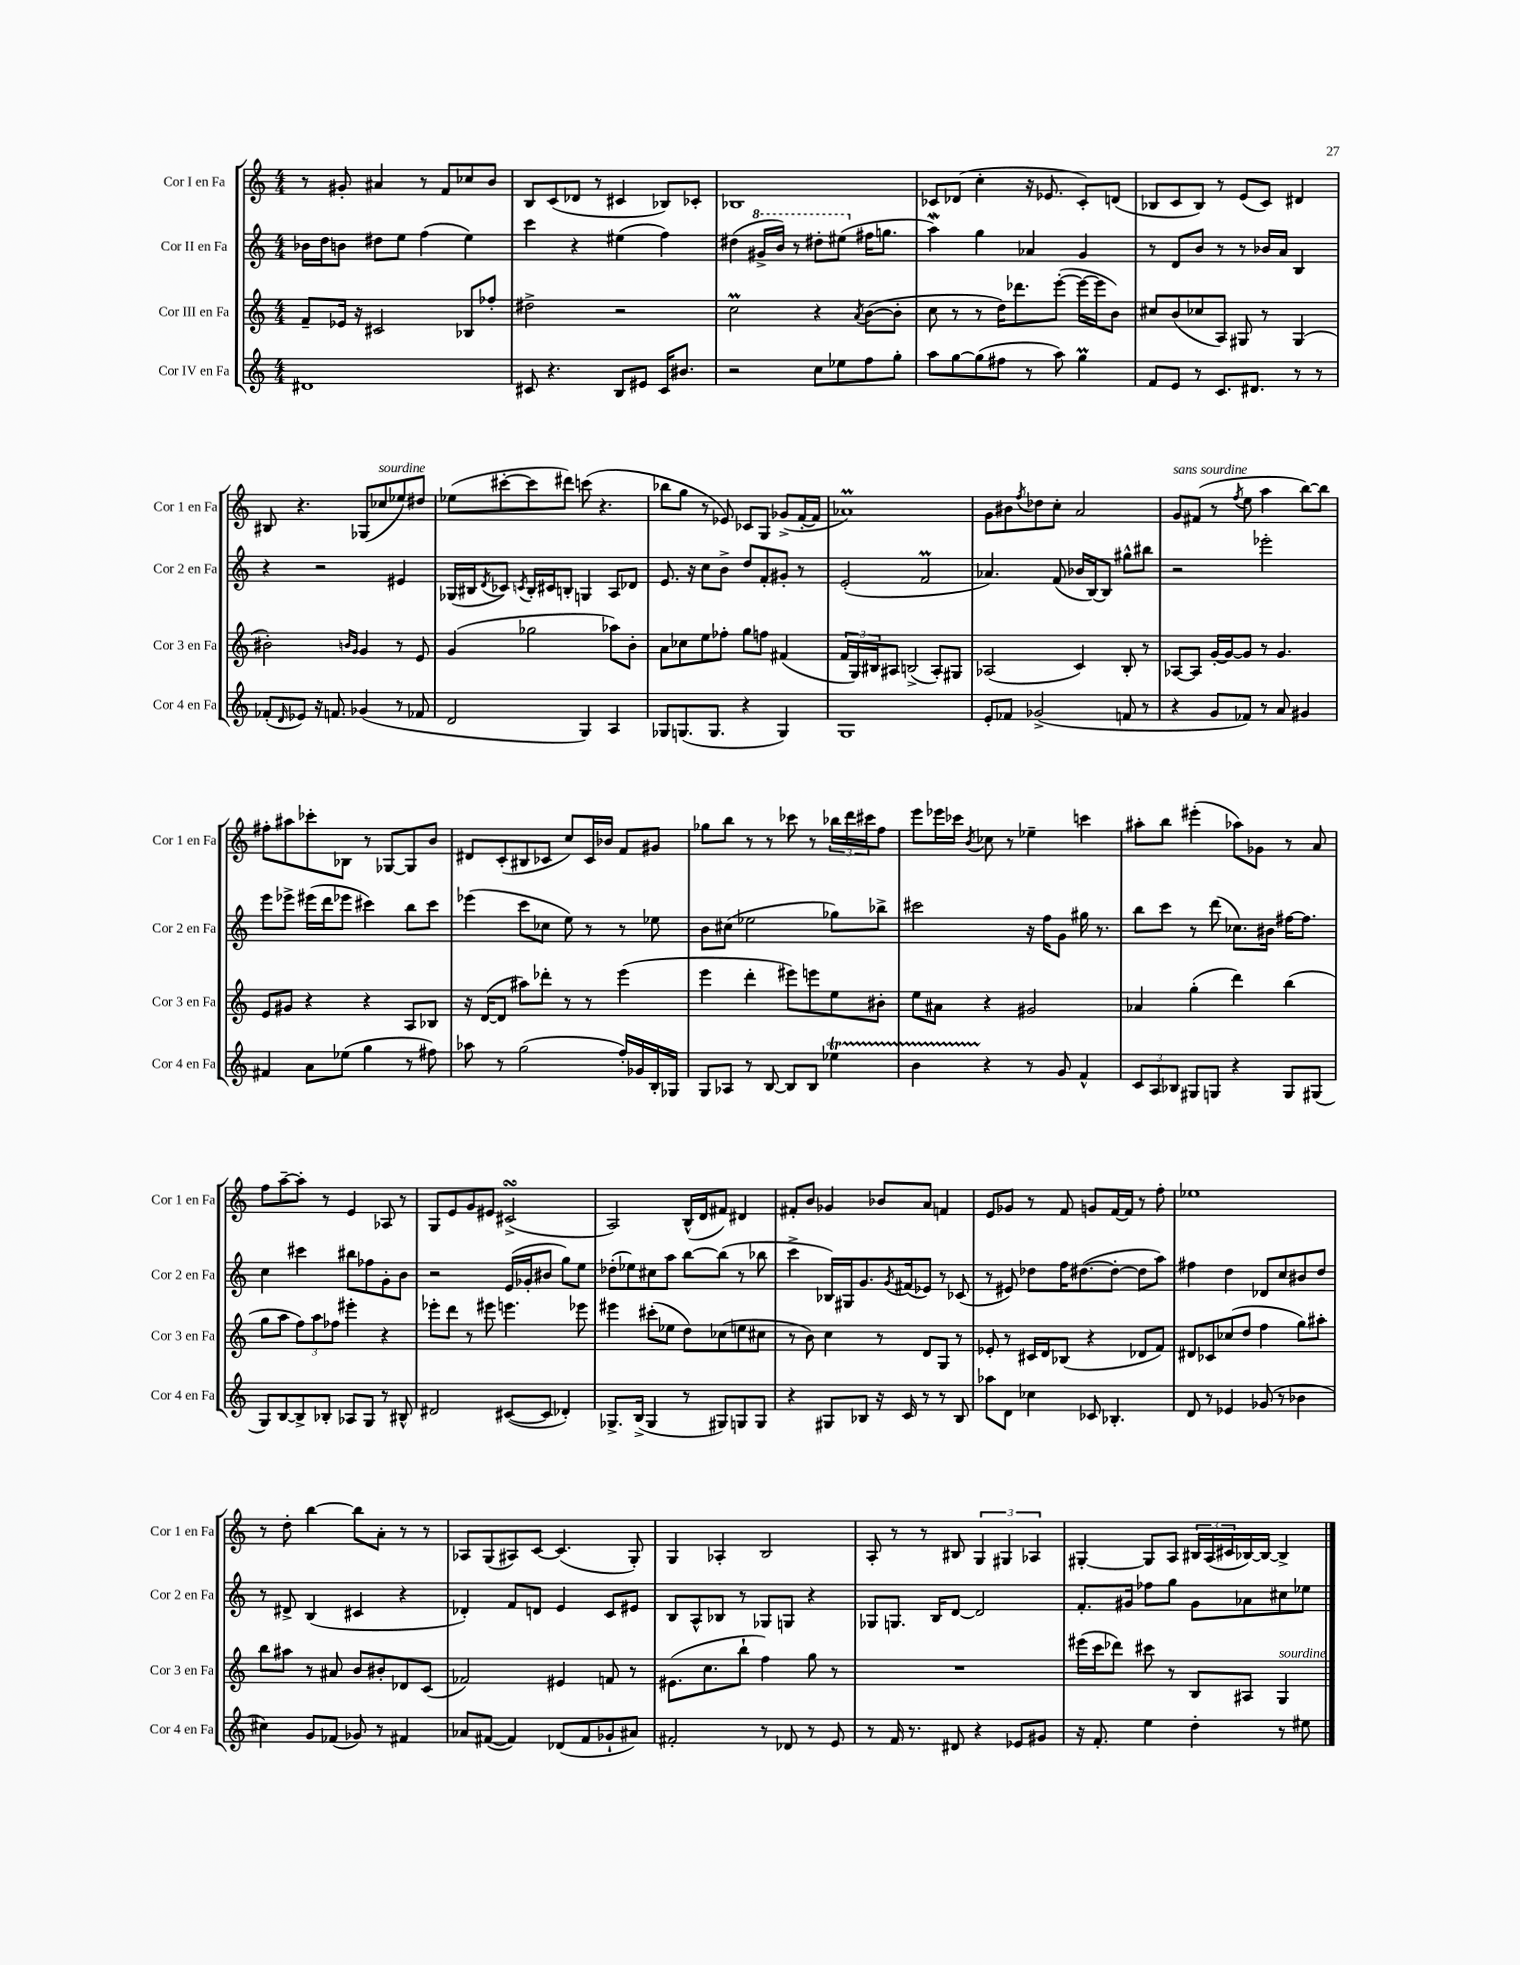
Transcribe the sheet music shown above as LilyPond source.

<<
\new StaffGroup <<
\new Staff = "s0" \with { instrumentName = "Cor I en Fa" shortInstrumentName = "Cor 1 en Fa" } {
    \clef treble \key c \major \numericTimeSignature \time 4/4
    r8 gis'8-. ais'4 r8 f'8 ces''8 b'8 |
    b8 c'8( des'8 r8 cis'4 bes8) ces'8-. |
    bes1 |
    ces'8 des'8( c''4-. r16 ees'8. ces'8-.) d'8( |
    bes8 c'8 bes8) r8 e'8( c'8) dis'4 |
    bis8 r4. ges8( ces''8^\markup { \italic "sourdine" } ees''8) dis''8 |
    ees''8( cis'''8~-. cis'''8 dis'''8) c'''8( r4. |
    bes''8 g''8 r8 ees'8) ces'8 g8 ges'8->( f'16~-. f'16 |
    aes'1\prall) |
    g'8 bis'8 \acciaccatura { f''8 } des''8 c''8-. a'2 |
    g'8^\markup { \italic "sans sourdine" } fis'8( r8 \acciaccatura { f''8 } e''8 a''4 b''8~) b''8 |
    fis''8-. ais''8 ces'''8-. bes8 r8 ges8~ ges8 b'8 |
    dis'8 c'8-.( bis8 ces'8 c''8) ces'16 bes'16 f'8 gis'8 |
    ges''8 b''8 r8 r8 ces'''8 r8 \tuplet 3/2 { bes''16 d'''16 cis'''16 } f''8 |
    e'''8 ees'''16 ces'''16 \acciaccatura { b'8 } ces''8 r8 ees''4-- c'''4 |
    ais''8-. b''8 eis'''4-.( aes''8) ges'8 r8 a'8 |
    f''8 a''8~-- a''8-. r8 e'4 aes8 r8 |
    g8 e'8 g'8 eis'8 cis'2->\turn( |
    a2) b16-^( d'16 fis'8) dis'4 |
    fis'8-. b'8 ges'4 bes'8 a'8 f'4 |
    e'8 ges'8 r8 f'8 g'8 f'16~ f'16 r8 f''8-. |
    ees''1 |
    r8 d''8-. b''4~ b''8 a'8-. r8 r8 |
    aes8 g8( ais8) c'8~ c'4.( g8-.) |
    g4 aes4-. b2 |
    a8-. r8 r8 bis8 \tuplet 3/2 { g4 gis4 aes4 } |
    gis4~-. gis8 a8 \tuplet 3/2 { bis16 a16( cis'16 } bes16~) bes16~ bes4-> \bar "|." |
}
\new Staff = "s1" \with { instrumentName = "Cor II en Fa" shortInstrumentName = "Cor 2 en Fa" } {
    \clef treble \key c \major \numericTimeSignature \time 4/4
    bes'16 d''16 b'8 dis''8 e''8 f''4( e''4) |
    c'''4 r4 eis''4( f''4) |
    dis''4( \ottava #1 gis''16-> b''16) r8 dis'''8-. eis'''8( \ottava #0 fis''16 g''8. |
    a''4\mordent) g''4 aes'4 g'4 |
    r8 d'8 b'8 r8 r8 bes'16 a'16 b4 |
    r4 r2 eis'4 |
    ges16( bis16 \acciaccatura { d'8 } ces'8) \acciaccatura { c'8 } bis16-. cis'16 b8-. g4 a8 des'8 |
    e'8. r16 c''8 b'8-> d''8 f'8-. gis'8-. r8 |
    e'2-.( f'2\prall |
    aes'4.) f'8( bes'16 b16~) b8 gis''8-^ bis''8 |
    r2 ees'''2-. |
    e'''8 ees'''8-> eis'''16( d'''16 ees'''8 cis'''4) b''8 cis'''8 |
    ees'''4( c'''8 ces''8 e''8) r8 r8 ees''8 |
    b'8 cis''8( ees''2 ges''8) bes''8-> |
    cis'''2 r16 f''16 g'8 gis''16 r8. |
    b''8 c'''8 r8 d'''8( ces''8.) bis'16 fis''16~ fis''8. |
    c''4 cis'''4 bis''8 fes''8 g'8-. b'8 |
    r2 e'16( ges'16-. bis'8 g''8) e''8 |
    des''8-.( ees''8) cis''8 a''8 b''8~ b''8( r8 bes''8 |
    c'''4-> bes16) gis16 g'8. \acciaccatura { g'8 } fis'16( ees'8) r8 ces'8( |
    r8 eis'8) des''8 f''16 dis''8.~( dis''8~-. dis''8 a''8) |
    fis''4 d''4 des'8 c''8 bis'8 d''8 |
    r8 dis'8-> b4( cis'4 r4 |
    des'4-.) f'8 d'8 e'4 c'8 eis'8 |
    b8 a8-^ bes8 r8 ges8 g8 r4 |
    ges8 g8. b16 d'8~ d'2 |
    f'8.-. gis'16 fes''8 g''8 gis'8 aes'8 cis''8 ees''8 \bar "|." |
}
\new Staff = "s2" \with { instrumentName = "Cor III en Fa" shortInstrumentName = "Cor 3 en Fa" } {
    \clef treble \key c \major \numericTimeSignature \time 4/4
    f'8-- ees'16 r16 cis'2 bes8 fes''8-. |
    dis''2-> r2 |
    c''2\prall r4 \acciaccatura { a'8 } b'8~( b'8-. |
    c''8 r8 r8 d''16) des'''8. e'''8~-.( e'''16~ e'''16 b'8) |
    cis''8 b'8( ces''8 a8) gis8 r8 gis4( |
    bis'2-.) \grace { b'16 g'16 } g'4 r8 e'8 |
    g'4( ges''2 aes''8) b'8-. |
    a'8 ces''8 e''8 fes''8-. g''8 f''8 fis'4( |
    \tuplet 3/2 { f'16 g16) bis16 } ais8 b2->( ais8-.) gis8 |
    aes2( c'4) b8-. r8 |
    aes8~ aes8 g'16~-. g'16~ g'8 r8 g'4. |
    e'8 gis'8 r4 r4 a8 bes8 |
    r16 d'16~( d'8 ais''8) des'''8-. r8 r8 e'''4( |
    e'''4 d'''4-. eis'''8) e'''8 e''8 bis'8-. |
    e''8 ais'8 r4 gis'2 |
    aes'4 g''4-.( d'''4) b''4( |
    g''8 a''8 \tuplet 3/2 { f''8) a''8 fes''8 } eis'''4-. r4 |
    ees'''8-. d'''8 r8 eis'''8 e'''4. ees'''8 |
    eis'''4 cis'''8-.( ees''8 d''8) ces''8( e''8 cis''8 |
    r8 b'8) c''4 r8 d'8 g8 r8 |
    ees'8-. r8 cis'16 d'16 bes8( r4 des'8 f'8) |
    dis'8 ces'8 ces''8( d''8 f''4 g''8) ais''8-. |
    b''8 ais''8 r8 ais'8 b'8 bis'8-. des'8 c'8( |
    fes'2) eis'4 f'8 r8 |
    eis'8.( c''8. b''8-! f''4) g''8 r8 |
    R1 |
    eis'''16( c'''16 des'''8) cis'''8 r8 b8 ais8 g4^\markup { \italic "sourdine" } \bar "|." |
}
\new Staff = "s3" \with { instrumentName = "Cor IV en Fa" shortInstrumentName = "Cor 4 en Fa" } {
    \clef treble \key c \major \numericTimeSignature \time 4/4
    dis'1 |
    cis'8 r4. b8 eis'8 cis'16 bis'8. |
    r2 c''8 ees''8 f''8 g''8-. |
    a''8 g''8~ g''8( fis''8 r8 a''8) g''4\prall |
    f'8 e'8 r8 c'8. dis'8. r8 r8 |
    fes'8-.( \grace { d'16 } ees'8) r16 f'8. ges'4( r8 fes'8 |
    d'2 g4) a4 |
    ges8 g8.( g8. r4 g4) |
    g1 |
    e'8-. fes'8 ges'2->( f'8 r8 |
    r4 g'8 fes'8) r8 a'8 gis'4 |
    fis'4 a'8 ees''8( g''4 r8 fis''8) |
    aes''8 r8 g''2( f''16-.) ges'16 b16-. ges16 |
    g8 aes8 r8 b8~ b8 b8 ees''4\startTrillSpan |
    b'4 r4\stopTrillSpan r8 g'8 f'4-^ |
    \tuplet 3/2 { c'8 a8 bes8 } gis8 g8 r4 g8 gis8( |
    g8) b8~ b8-> bes8-. aes8 g8 r8 bis8-^ |
    dis'2 cis'8~( cis'8 des'4-.) |
    ges8.-> b16->( ges4 r8 gis8) g8 g8 |
    r4 gis8 bes8 r16 c'16 r8 r8 bes8 |
    aes''8 d'8 ces''4 ces'8 bes4.-. |
    d'8 r8 ees'4 ges'8( r8 bes'4 |
    cis''4) g'8 fes'8( ges'8) r8 fis'4 |
    aes'8 fis'8~( fis'4) des'8( fis'8 ges'8-! ais'8) |
    fis'2-. r8 des'8 r8 e'8 |
    r8 f'16 r8. dis'8 r4 ees'8 gis'8 |
    r16 f'8.-. e''4 d''4-. r8 eis''8 \bar "|." |
}
>>
>>
\layout { \context { \Score \remove "Bar_number_engraver" } }
